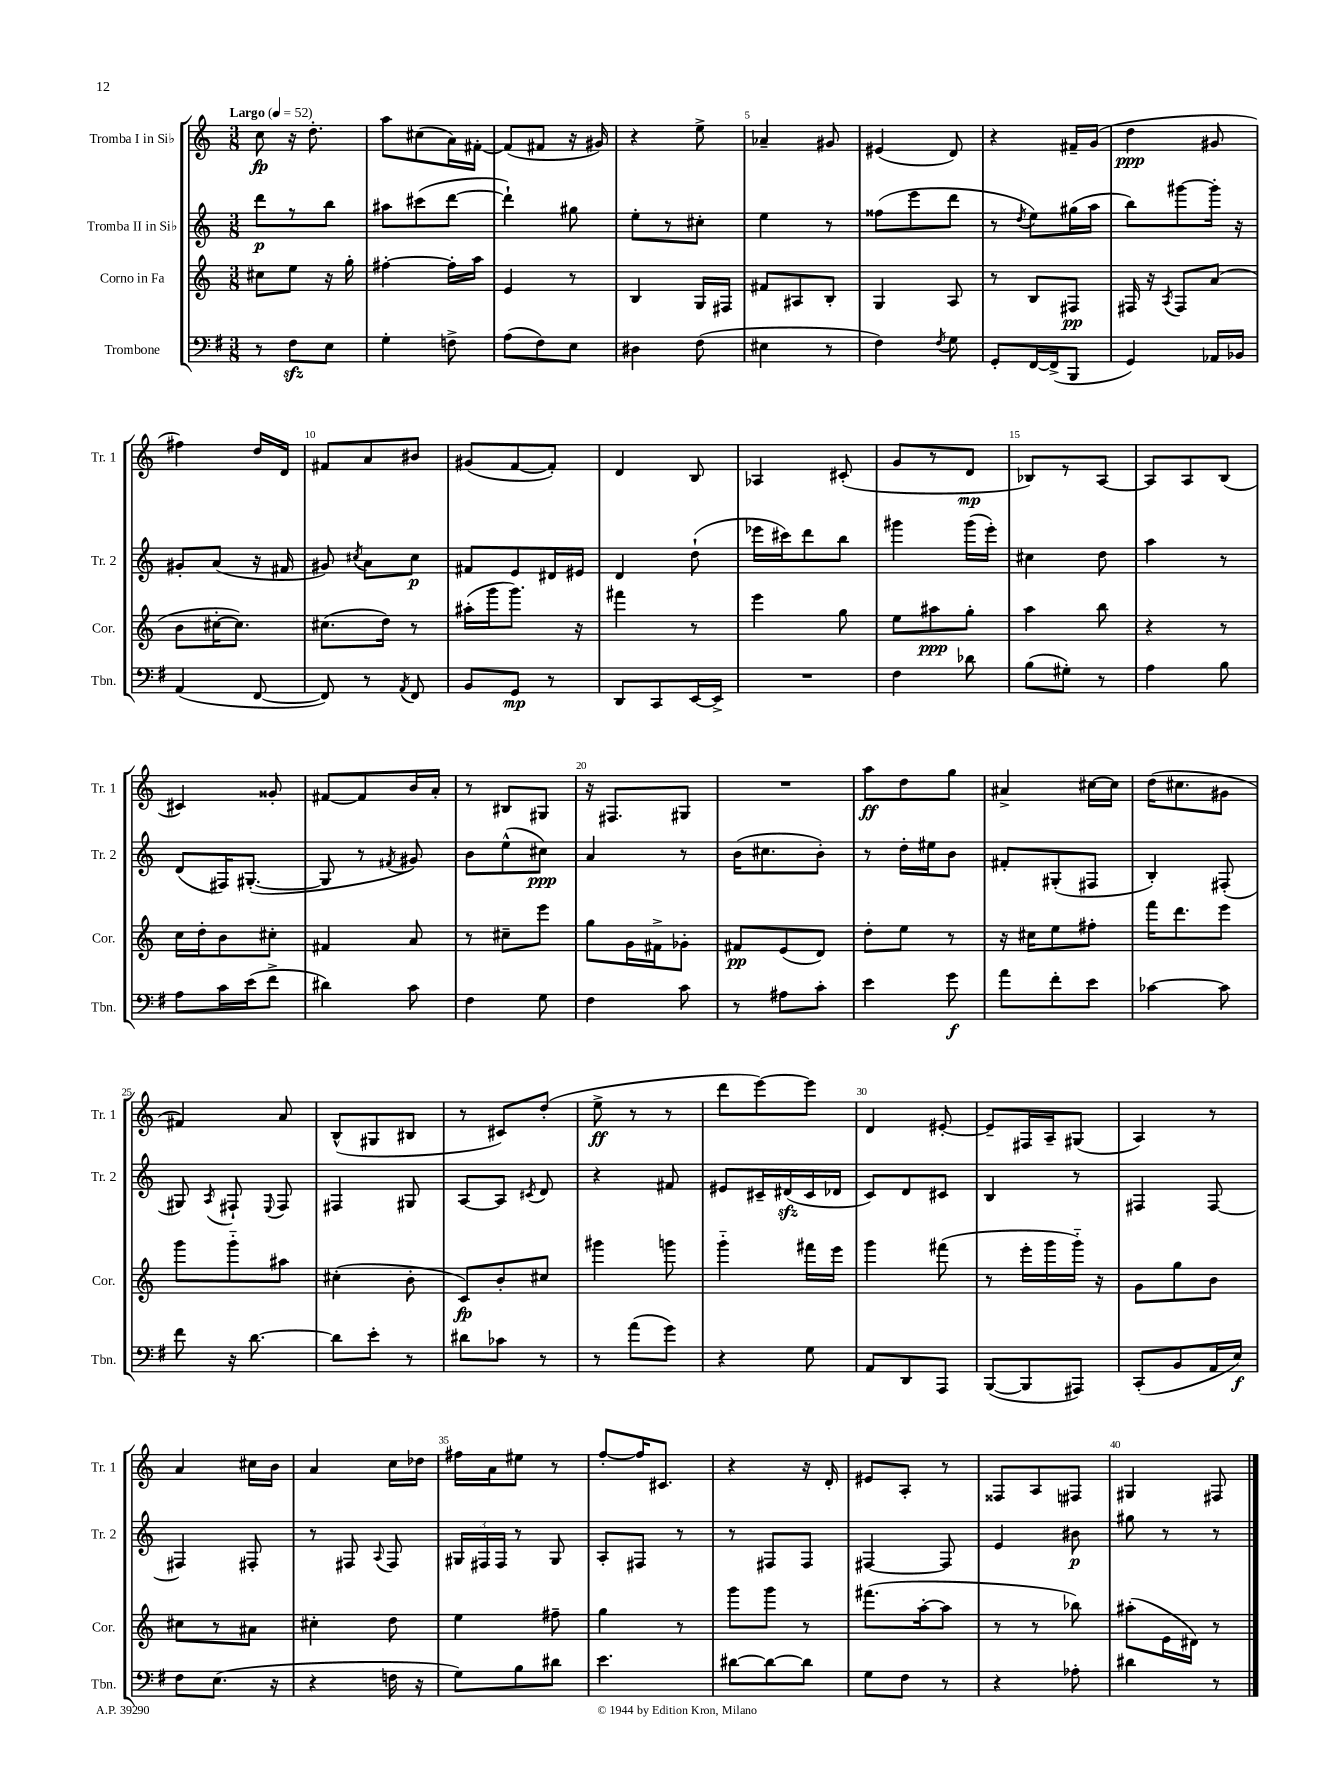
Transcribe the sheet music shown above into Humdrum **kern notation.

**kern	**kern	**kern	**kern
*staff4	*staff3	*staff2	*staff1
*clefF4	*clefG2	*clefG2	*clefG2
*k[f#]	*k[]	*k[]	*k[]
*M3/8	*M3/8	*M3/8	*M3/8
*MM52	*MM52	*MM52	*MM52
8r	8cc#\L	8ddd\L	8cc\
8F#\L	8ee\J	8r	16r
.	.	.	8.dd'\
8E\J	16r	8bb\J	.
.	16gg'\	.	.
=	=	=	=
4G'\	[4ff#'\	8aa#\L	8aa\L
.	.	(8ccc#\	(8cc#\
8F^\	16ff#'\]LL	[8ddd\J	16a\L)
.	16aa\JJ	.	[16f#'\JJ
=	=	=	=
(8A\L	4e/	4ddd`\])	(8f#/]L
8F#\)	.	.	8f#/J
8E\J	8r	8gg#\	16r
.	.	.	16g#/)
=	=	=	=
4D#\	4B/	8ee'\L	4r
.	.	8r	.
(8F#\	16G/LL	8cc#'\J	8ee^\
.	16F#/JJ	.	.
=	=	=	=
4E#\	8f#/L	4ee\	4a-~/
.	8A#/	.	.
8r	8B'/J	8r	8g#/
=	=	=	=
4F#\)	4G/	(8ff##\L	(4e#/
.	.	8eee\	.
8qF#/	.	.	.
8G\	8A/	8ddd\J	8d/)
=	=	=	=
8GG'/L	8r	8r	4r
.	.	8qdd/	.
[16FF#/L	8B/L	8ee\L)	.
(16FF#^/]J	.	.	.
8BBB/J	8F#/J	(16gg#\L	16f#~/LL
.	.	16aa\JJ	(16g/JJ
=	=	=	=
4GG/)	16F#/	8bb\L)	4dd\
.	16r	.	.
.	8qA/	.	.
.	8F#/L	[8ggg#\	.
16AA-/LL	(8a/J	16ggg#'\]Jk	8g#/
16BB-/JJ	.	16r	.
=	=	=	=
(4AA/	8b\L	8g#'/L	4ff#\)
.	[16cc#'\K	(8a/J	.
.	8.cc#\]J)	.	.
[8FF#/	.	16r	16dd/LL
.	.	16f#/	16d/JJ
=	=	=	=
8FF#/])	(8.cc#\L	8g#/)	8f#/L
.	.	8qcc#/	.
8r	.	8a\L	8a/
.	16dd\Jk)	.	.
8qAA/	.	.	.
8FF#/	8r	8cc#\J	8b#/J
=	=	=	=
8BB/L	(16aa#'\LL	8f#/L	(8g#/L
.	16ggg\J	.	.
8GG/J	8.ggg\J)	8e/	[8f/
8r	.	16d#/L	8f'/]J)
.	16r	16e#/JJ	.
=	=	=	=
8DD/L	4fff#\	4d/	4d/
8CC/	.	.	.
[16EE/L	8r	(8dd`\	8B/
16EE^/]JJ	.	.	.
=	=	=	=
4.r	4eee\	16eee-\LL	4A-/
.	.	16ccc#\J)	.
.	.	8ddd\	.
.	8gg\	8bb\J	(8c#'/
=	=	=	=
4F#\	8ee\L	4ggg#\	8g/L
.	8aa#\	.	8r
8d-\	8gg'\J	(16ggg#\LL	8d/J
.	.	16eee'\JJ)	.
=	=	=	=
(8B\L	4aa\	4cc#\	8B-/L)
8G#'\J)	.	.	8r
8r	8bb\	8dd\	[8A/J
=	=	=	=
4A\	4r	4aa\	8A/]L
.	.	.	8A/
8B\	8r	8r	(8B/J
=	=	=	=
8A\L	16cc\LL	(8d/L	4c#/)
.	16dd'\J	.	.
16c\L	8b\	16F#/K)	.
(16e\J	.	([8.G#'/J	.
8f#^\J	8cc#'\J	.	8g##'/
=	=	=	=
4d#\)	4f#/	8G#/]	[8f#/L
.	.	8r	8f#/]
.	.	8qf#/	.
8c\	8a/	8g#/)	16b/L
.	.	.	16a'/JJ
=	=	=	=
4F#\	8r	8b\L	8r
.	8cc#~\L	(8ee^^\	8B#/L
8G\	8eee\J	8cc#\J)	8G#/J
=	=	=	=
4F#\	8gg\L	4a/	16r
.	.	.	8.F#/L
.	16g\L	.	.
.	16f#^\J	.	.
8c\	8g-'\J	8r	8G#/J
=	=	=	=
8r	8f#/L	(16b\LK	4.r
.	.	8.cc#\	.
8A#\L	(8e/	.	.
8c'\J	8d/J)	8b'\J)	.
=	=	=	=
4e\	8dd'\L	8r	8aa\L
.	8ee\J	16dd'\LL	8dd\
.	.	16ee#\J	.
8g\	8r	8b\J	8gg\J
=	=	=	=
8a\L	16r	8f#'/L	4a#^/
.	16cc#\LK	.	.
8f#'\	8ee\	(8G#'/	.
8e\J	8ff#'\J	8F#/J	[16cc#\LL
.	.	.	16cc#\]JJ
=	=	=	=
[4c-\	16fff\LK	4B'/)	(16dd\LK
.	8.ddd\	.	8.cc#\
8c-\]	8eee\J	(8F#'/	8g#\J
=	=	=	=
8f#\	8ggg\L	8G#/)	4f#/)
.	.	8qA/	.
16r	8ggg'~\	8F#`/	.
[8.d\	.	.	.
.	.	8qqE/	.
.	8aa#\J	8F#/	8a/
=	=	=	=
8d\]L	(4cc#'\	4F#/	(8B^^/L
8e'\J	.	.	8G#/
8r	8b'\	8G#/	8B#/J
=	=	=	=
8d#\L	8c/L)	[8A/L	8r
8c-\J	8b'/	8A/]J	8c#/L)
.	.	8qc#/	.
8r	8cc#/J	8d/	(8dd'/J
=	=	=	=
8r	4ggg#\	4r	8ee^\
(8a\L	.	.	8r
8g\J)	8ggg\	8f#/	8r
=	=	=	=
4r	4ggg'~\	8e#/L	8ddd\L
.	.	16c#~/L	[8eee\)
.	.	(16d#/	.
8G\	16fff#\LL	16c#/	8eee\]J
.	16eee\JJ	16d-/JJ	.
=	=	=	=
8AA/L	4ggg\	8c/L)	4d/
8DD/	.	8d/	.
8AAA/J	(8fff#\	8c#/J	[8e#'/
=	=	=	=
([8BBB/L	8r	4B/	8e#~/]L
8BBB/]	16eee'\LL	.	16F#/L
.	16ggg\	.	16A~/J
8AAA#/J)	16ggg'~\JJ)	8r	(8G#/J
.	16r	.	.
=	=	=	=
(8CC'/L	8g\L	4F#/	4A/)
8BB/	8gg\	.	.
16AA/L	8b\J	[8F#/	8r
16E/JJ)	.	.	.
=	=	=	=
8F#\L	8cc#\L	4F#/]	4a/
(8.E\J	8r	.	.
.	8a#\J	8F#'/	16cc#\LL
16r	.	.	16b\JJ
=	=	=	=
4r	4cc#'\	8r	4a/
.	.	8F#/	.
.	.	8qqA/	.
16F\	8dd\	8F#/	16cc\LL
16r	.	.	16dd-\JJ
=	=	=	=
8G\L)	4ee\	24G#/LL	16ff#\LL
.	.	24F#/	.
.	.	.	16a\J
.	.	24F#/JJ	.
8B\	.	8r	8ee#\J
8d#\J	8ff#~\	8G#/	8r
=	=	=	=
4.e\	4gg\	8A'/L	[8ff'/L
.	.	8F#/J	16ff/]K
.	.	.	8.c#/J
.	8r	8r	.
=	=	=	=
[8d#\L	8ggg\L	8r	4r
8d#\_	8ggg\J	8F#/L	.
8d#\]J	8r	8F#/J	16r
.	.	.	16d'/
=	=	=	=
8G\L	(8.fff#\L	[4F#/	8e#/L
8F#\J	.	.	8A'/J
.	[16aa'\k	.	.
8r	8aa\]J	8F#/]	8r
=	=	=	=
4r	8r	4e/	8F##/L
.	8r	.	8A/
8A-'\	8bb-\)	8b#\	8F#/J
=	=	=	=
4d#\	(8aa#'\L	8gg#\	4G#/
.	16e\L	8r	.
.	16d#\JJ)	.	.
8r	8r	8r	8F#/
==	==	==	==
*-	*-	*-	*-
